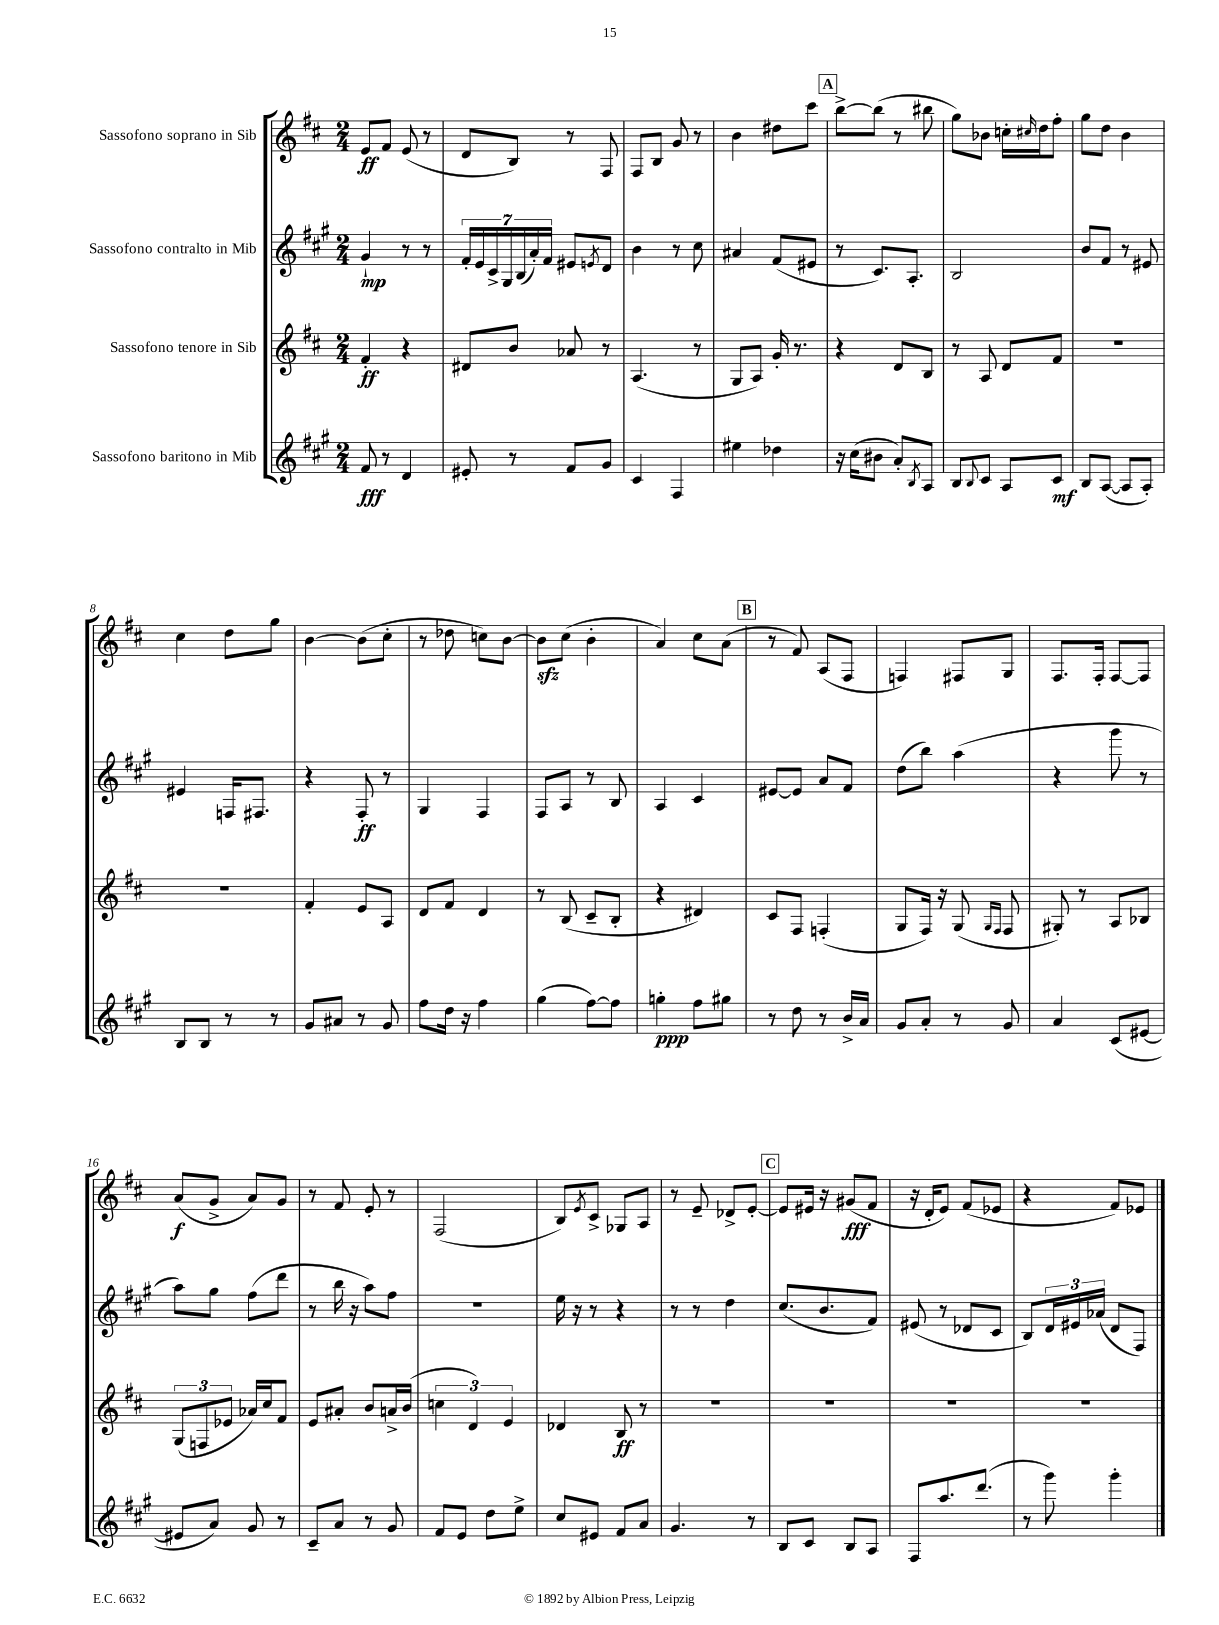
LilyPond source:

<<
\new StaffGroup <<
\new Staff = "s0" \with { instrumentName = "Sassofono soprano in Sib" } {
    \clef treble \key d \major \numericTimeSignature \time 2/4
    e'8\ff fis'8 e'8( r8 |
    d'8 b8) r8 fis8 |
    fis8 b8 g'8 r8 |
    b'4 dis''8 cis'''8 |
    \mark \markup { \box "A" } b''8~-> b''8( r8 bis''8 |
    g''8) bes'8 c''16-. \grace { cis''16 } d''16 fis''8-. |
    g''8 d''8 b'4 |
    cis''4 d''8 g''8 |
    b'4~ b'8( cis''8-. |
    r8 des''8 c''8) b'8~ |
    b'8\sfz cis''8( b'4-. |
    a'4) cis''8 a'8( |
    \mark \markup { \box "B" } r8 fis'8) a8( fis8 |
    f4) fis8 g8 |
    fis8. fis16-. fis8~ fis8 |
    a'8\f( g'8-> a'8) g'8 |
    r8 fis'8 e'8-. r8 |
    fis2( |
    b8) \acciaccatura { e'8 } cis'8-> ges8 a8 |
    r8 e'8-- des'8-> e'8~-. |
    \mark \markup { \box "C" } e'8 eis'16 r16 gis'8\fff( fis'8 |
    r16 d'16-. e'8) fis'8( ees'8 |
    r4 fis'8) ees'8 \bar "|." |
}
\new Staff = "s1" \with { instrumentName = "Sassofono contralto in Mib" } {
    \clef treble \key a \major \numericTimeSignature \time 2/4
    gis'4-!\mp r8 r8 |
    \tuplet 7/4 { fis'16-. e'16 cis'16-> gis16 b16( a'16-.) fis'16 } eis'8 \acciaccatura { e'8 } d'8 |
    b'4 r8 cis''8 |
    ais'4 fis'8( eis'8 |
    \mark \markup { \box "A" } r8 cis'8.) a8.-. |
    b2 |
    b'8 fis'8 r8 eis'8 |
    eis'4 f16 fis8. |
    r4 fis8-.\ff r8 |
    gis4 fis4 |
    fis8 a8 r8 b8 |
    a4 cis'4 |
    \mark \markup { \box "B" } eis'8~ eis'8 a'8 fis'8 |
    d''8( b''8) a''4( |
    r4 gis'''8 r8 |
    a''8) gis''8 fis''8( d'''8 |
    r8 b''16 r16 a''8) fis''8 |
    r2 |
    e''16 r16 r8 r4 |
    r8 r8 d''4 |
    \mark \markup { \box "C" } cis''8.( b'8. fis'8) |
    eis'8( r8 des'8 cis'8 |
    b8) \tuplet 3/2 { d'16 eis'16 aes'16( } d'8 fis8) \bar "|." |
}
\new Staff = "s2" \with { instrumentName = "Sassofono tenore in Sib" } {
    \clef treble \key d \major \numericTimeSignature \time 2/4
    fis'4-.\ff r4 |
    dis'8 b'8 aes'8 r8 |
    a4.( r8 |
    g8 a8) g'16-. r8. |
    \mark \markup { \box "A" } r4 d'8 b8 |
    r8 a8 d'8 fis'8 |
    R2 |
    R2 |
    fis'4-. e'8 a8 |
    d'8 fis'8 d'4 |
    r8 b8( cis'8-- b8-. |
    r4 dis'4) |
    \mark \markup { \box "B" } cis'8 fis8 f4-.( |
    g8 fis16) r16 g8( \grace { g16 fis16 } fis8 |
    gis8-.) r8 a8 bes8 |
    \tuplet 3/2 { g8( f8 ees'8 } aes'16) cis''16 fis'8 |
    e'8 ais'8-. b'8 a'16-> b'16( |
    \tuplet 3/2 { c''4 d'4) e'4 } |
    des'4 b8\ff r8 |
    R2 |
    \mark \markup { \box "C" } R2 |
    R2 |
    R2 \bar "|." |
}
\new Staff = "s3" \with { instrumentName = "Sassofono baritono in Mib" } {
    \clef treble \key a \major \numericTimeSignature \time 2/4
    fis'8\fff r8 d'4 |
    eis'8-. r8 fis'8 gis'8 |
    cis'4 fis4 |
    eis''4 des''4 |
    \mark \markup { \box "A" } r16 cis''16( bis'8 a'8-.) \acciaccatura { b8 } a8 |
    b8 \appoggiatura { b8 } cis'8 a8 cis'8\mf |
    b8 a8~( a8 a8-.) |
    b8 b8 r8 r8 |
    gis'8 ais'8 r8 gis'8 |
    fis''8 d''16 r16 fis''4 |
    gis''4( fis''8~) fis''8 |
    g''4-.\ppp fis''8 gis''8 |
    \mark \markup { \box "B" } r8 d''8 r8 b'16-> a'16 |
    gis'8 a'8-. r8 gis'8 |
    a'4 cis'8( eis'8~ |
    eis'8 a'8) gis'8 r8 |
    cis'8-- a'8 r8 gis'8 |
    fis'8 e'8 d''8 e''8-> |
    cis''8 eis'8 fis'8 a'8 |
    gis'4. r8 |
    \mark \markup { \box "C" } b8 cis'8 b8 a8 |
    fis8 a''8. d'''8.( |
    r8 gis'''8) gis'''4-. \bar "|." |
}
>>
>>
